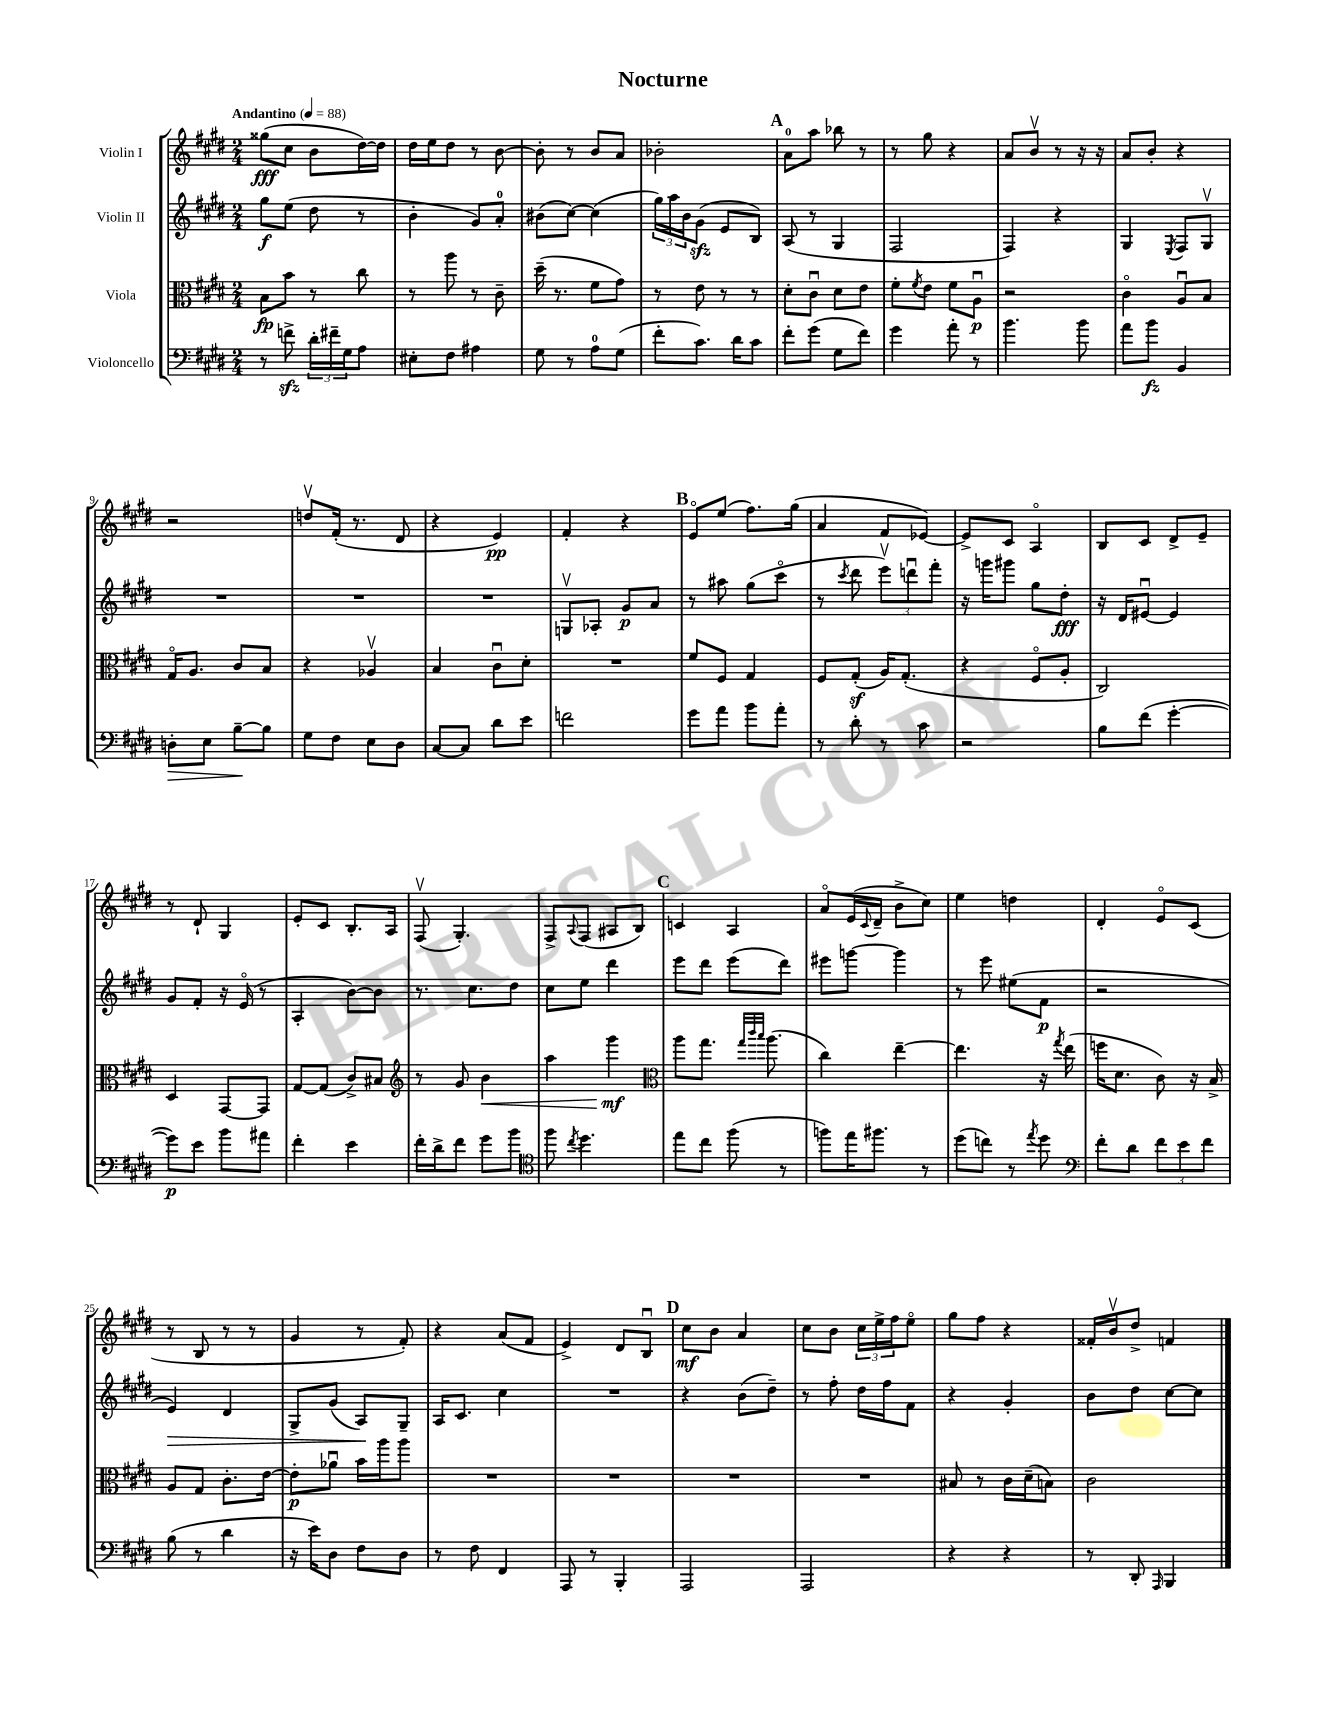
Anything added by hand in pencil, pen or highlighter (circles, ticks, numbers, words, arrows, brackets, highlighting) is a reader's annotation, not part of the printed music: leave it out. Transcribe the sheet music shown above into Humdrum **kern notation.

**kern	**kern	**kern	**kern
*staff4	*staff3	*staff2	*staff1
*clefF4	*clefC3	*clefG2	*clefG2
*k[f#c#g#d#]	*k[f#c#g#d#]	*k[f#c#g#d#]	*k[f#c#g#d#]
*M2/4	*M2/4	*M2/4	*M2/4
*MM88	*MM88	*MM88	*MM88
8r	8B	8gg#	(8gg##
8f^	8b	(8ee	8cc#
24d#'	8r	8dd#	8b
24f#~	.	.	.
24G#	.	.	.
8A	8cc#	8r	[16dd#)
.	.	.	16dd#]
=	=	=	=
8E#'	8r	4b'	16dd#
.	.	.	16ee
8F#	8aa	.	8dd#
4A#	8r	8g#)	8r
.	8c#~	8a'	[8b
=	=	=	=
8G#	(16dd#~	(8b#	8b']
.	8.r	.	.
8r	.	[8cc#)	8r
8A	8f#	(4cc#]	8b
(8G#	8g#)	.	8a
=	=	=	=
8f#'	8r	24gg#)	2b-'
.	.	24aa	.
.	.	24b	.
8.c#)	8e	(8g#	.
.	8r	8e	.
16d#	.	.	.
8c#	8r	8B)	.
=	=	=	=
8f#'	8d#'	(8A	8a
(8g#	8c#u	8r	8aa
8G#	8d#	4G#	8bb-
8f#)	8e	.	8r
=	=	=	=
4g#	8f#'	2F#	8r
.	8qf#	.	.
.	8e	.	8gg#
8a'	8f#	.	4r
8r	8Au	.	.
=	=	=	=
4.b	2r	4F#)	8a
.	.	.	8bv
.	.	4r	8r
8b	.	.	16r
.	.	.	16r
=	=	=	=
8a	4c#o	4G#	8a
8b	.	.	8b'
.	.	8qE	.
4BB	8Au	8F#	4r
.	8B	8G#v	.
=	=	=	=
8D'	16G#o	2r	2r
.	8.A	.	.
8E	.	.	.
[8B~	8c#	.	.
8B]	8B	.	.
=	=	=	=
8G#	4r	2r	8ddv
8F#	.	.	(16f#'
.	.	.	8.r
8E	4A-v	.	.
8D#	.	.	8d#
=	=	=	=
[8C#	4B	2r	4r
8C#]	.	.	.
8d#	8c#u	.	4e)
8e	8d#'	.	.
=	=	=	=
2f	2r	8Gv	4f#'
.	.	8A-'	.
.	.	8g#	4r
.	.	8a	.
=	=	=	=
8g#	8f#	8r	8eo
8a	8F#	8aa#	(8ee
8b	4G#	(8gg#	8.ff#)
8a'	.	8ccc#o	.
.	.	.	(16gg#
=	=	=	=
8r	8F#	8r	4a
.	.	8qccc#	.
8d#'	(8G#'	8ddd#	.
8r	16A)	12eeev)	8f#
.	(8.G#'	.	.
.	.	12dddu	.
8c#	.	.	[8e-)
.	.	12fff#'	.
=	=	=	=
2r	4r	16r	8e-^]
.	.	16ggg	.
.	.	8ggg#	8c#
.	8F#o	8gg#	4Ao
.	8A'	8dd#'	.
=	=	=	=
8B	2C#)	16r	8B
.	.	16d#	.
(8f#	.	[8e#u	8c#
[4g#'	.	4e#]	8d#^
.	.	.	8e~
=	=	=	=
8g#])	4D#	8g#	8r
8e	.	8f#'	8d#`
8b	[8GG#	16r	4G#
.	.	(16eo	.
8a#	8GG#]	8r	.
=	=	=	=
4f#'	[8G#	4A'	8e'
.	(8G#]	.	8c#
4e	8c#^)	[8b)	8.B'
.	8B#	8b]	.
.	.	.	16A
=	=	=	=
*	*clefG2	*	*
16f#'	8r	8.r	(8F#v
16d#^	.	.	.
8f#	8g#	.	4.G#')
.	.	8.cc#	.
8g#	4b	.	.
8b	.	8dd#	.
=	=	=	=
*clefC4	*	*	*
8ff#	4aa	8cc#	8F#^
8qcc#	.	.	8qqA
4.dd#	.	8ee	(8F#
.	4ggg#	4ddd#	8A#
.	.	.	8B)
=	=	=	=
*	*clefC3	*	*
8ee	8aa	8eee	4c
8cc#	8.gg#	8ddd#	.
(8ff#	.	(8eee	4A
.	32qqgg#	.	.
.	32qqccc#	.	.
.	32qqbb	.	.
.	(8.aa	.	.
8r	.	8ddd#)	.
=	=	=	=
8ff)	4cc#)	8eee#	8ao
16ee	.	[8ggg	(16e
.	.	.	8qqc#
8.ff#	.	.	16d#~
.	[4ee~	4ggg]	8b^
8r	.	.	8cc#)
=	=	=	=
(8dd#	4.ee]	8r	4ee
8cc)	.	8eee	.
8r	.	(8ee#	4dd
8qee	.	.	.
8dd#	16r	8f#	.
.	8qgg#	.	.
.	(16ee	.	.
=	=	=	=
*clefF4	*	*	*
8f#'	16ff	2r	4d#'
.	8.d#	.	.
8d#	.	.	.
12f#	8c#)	.	8eo
12e	.	.	.
.	16r	.	(8c#
12f#	.	.	.
.	16B^	.	.
=	=	=	=
(8B	8A	4e)	8r
8r	8G#	.	8B
4d#	8.c#'	4d#	8r
.	.	.	8r
.	[16e	.	.
=	=	=	=
16r	8e']	8G#^	4g#
16e)	.	.	.
8D#	8a-u	(8g#	.
8F#	16b	8A)	8r
.	16aa	.	.
8D#	8aa	8G#~	8f#')
=	=	=	=
8r	2r	16A	4r
.	.	8.c#	.
8F#	.	.	.
4FF#	.	4cc#	(8a
.	.	.	8f#
=	=	=	=
8AAA	2r	2r	4e^)
8r	.	.	.
4BBB'	.	.	8d#
.	.	.	8Bu
=	=	=	=
2AAA	2r	4r	8cc#
.	.	.	8b
.	.	(8b	4a
.	.	8dd#~)	.
=	=	=	=
2AAA	2r	8r	8cc#
.	.	8ff#'	8b
.	.	16dd#	24cc#
.	.	.	24ee^
.	.	16ff#	.
.	.	.	24ff#
.	.	8f#	8eeo
=	=	=	=
4r	8B#	4r	8gg#
.	8r	.	8ff#
4r	16c#	4g#'	4r
.	(16d#~	.	.
.	8B)	.	.
=	=	=	=
8r	2c#	8b	16f##'
.	.	.	16bv
8DD#'	.	8dd#	8dd#^
16qqAAA	.	.	.
4BBB	.	[8cc#	4f
.	.	8cc#]	.
==	==	==	==
*-	*-	*-	*-
